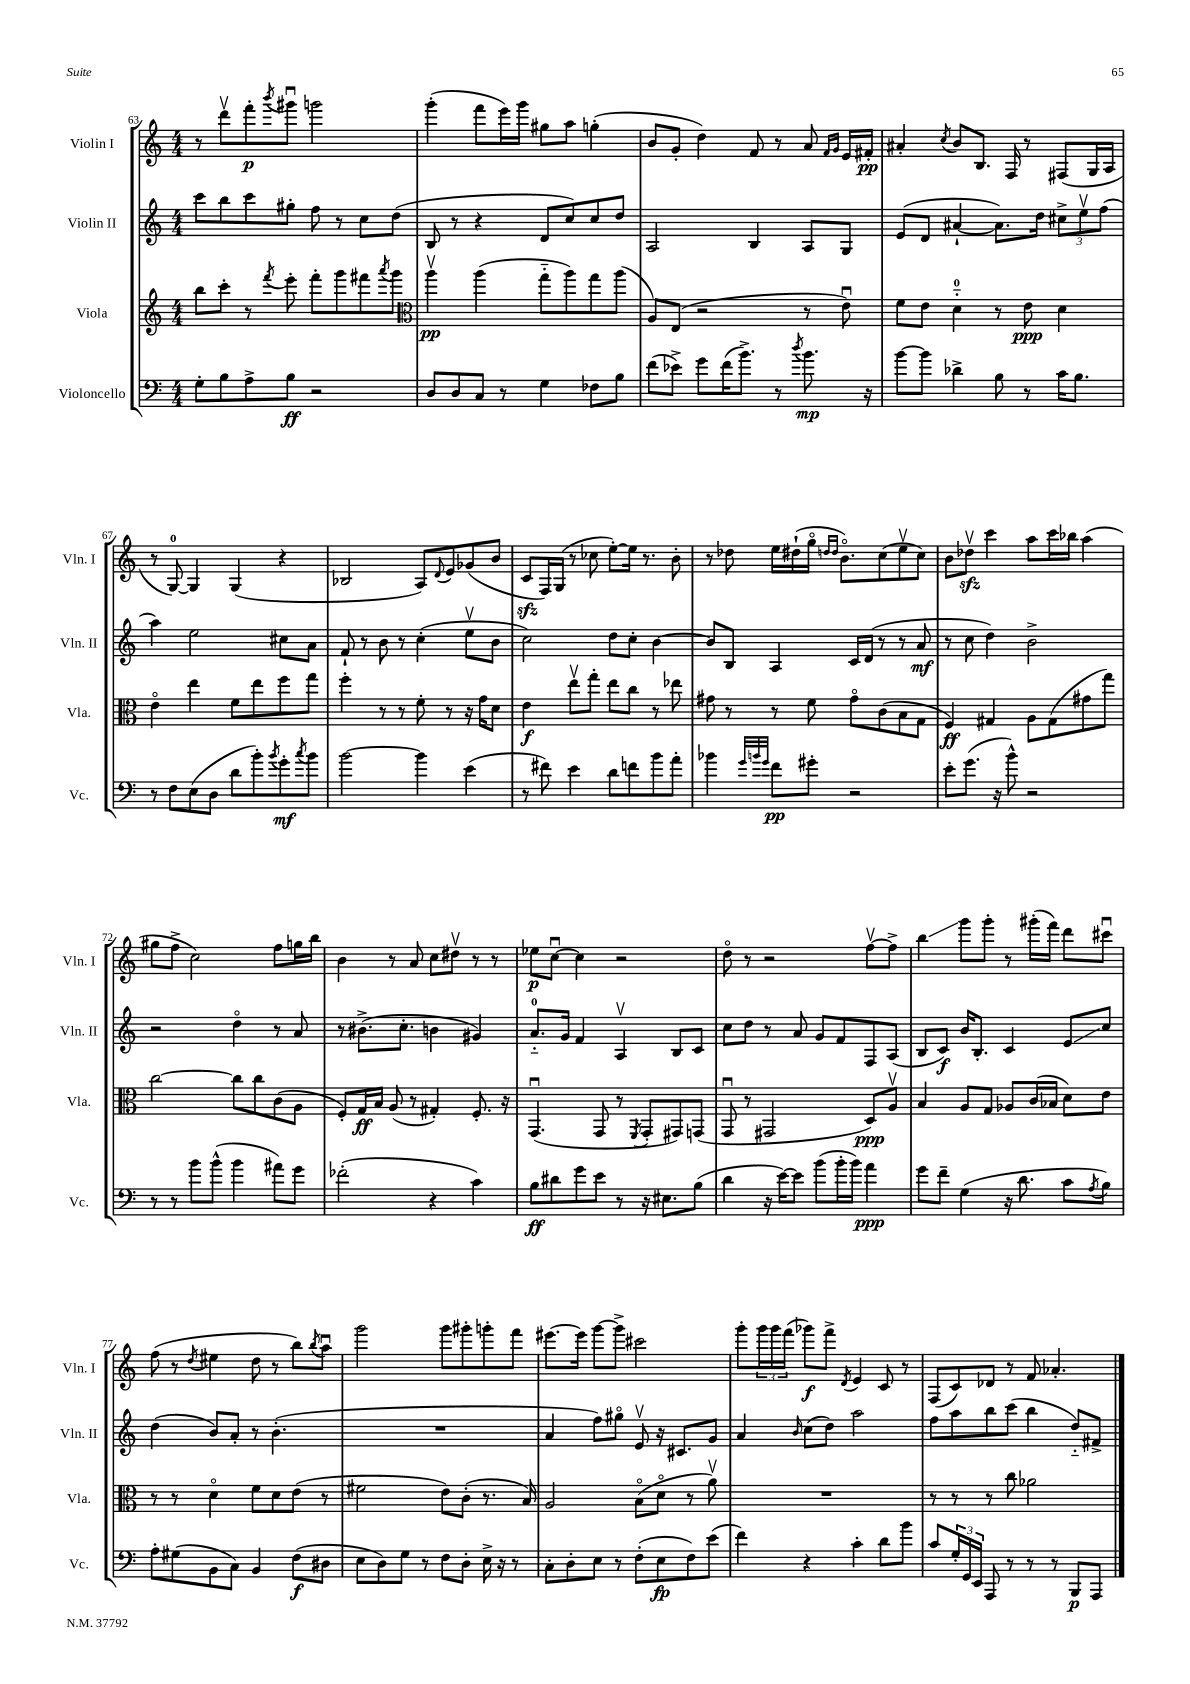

**kern	**kern	**kern	**kern
*staff4	*staff3	*staff2	*staff1
*clefF4	*clefG2	*clefG2	*clefG2
*k[]	*k[]	*k[]	*k[]
*M4/4	*M4/4	*M4/4	*M4/4
8G'\L	8bb\L	8ccc\L	8r
8B\	8ccc'\J	8bb\	8dddv\L
8A^\	8r	8ccc\	8fff'\
.	8qfff/	.	8qbbb/
8B\J	8eee'\	8gg#'\J	8ggg#u\J
2r	8fff'\L	8ff\	2ggg\
.	8ggg\	8r	.
.	8fff#\	8cc\L	.
.	8qaaa/	.	.
.	8ggg\J	(8dd\J	.
=	=	=	=
*	*clefC3	*	*
8D/L	4aav\	8B/	(4ggg'\
8D/	.	8r	.
8C/J	(4aa\	4r	8fff\L
8r	.	.	16eee\L)
.	.	.	16ggg\JJ
4G\	8gg'~\L	8d/L	8gg#\L
.	8aa\)	8cc/)	8aa\J
8F-\L	8gg\	8cc/	(4gg'\
8B\J	(8aa\J	8dd/J	.
=	=	=	=
(8f\L	8A/L)	2A/	8b/L
8e-^\J)	(8E/J	.	8g'/J
8g\L	2r	.	4dd\)
(16f\K	.	.	.
8.b^\J)	.	.	.
.	.	4B/	8f/
8r	.	.	8r
8qdd/	.	.	.
8.b\	8r	8A/L	8a/
.	.	.	16qqf/LL
.	.	.	16qqg/JJ
.	8eu\)	8G/J	16e/LL
16r	.	.	16f#'/JJ
=	=	=	=
[8b\L	8f\L	(8e/L	4a#'/
8b\]J	8e\J	8d/J	.
.	.	.	8qcc/
4d-^\	4d'~\	[4a#`/	8b/L
.	.	.	8.B/J
8B\	8r	8.a#\]L)	.
.	.	.	16F/
8r	8e\	.	8r
.	.	16dd\Jk	.
16c\LK	4d\	12cc#^\L	(8F#/L
8.B\J	.	.	.
.	.	12eev\	.
.	.	.	16G/L
.	.	(12ff\J	.
.	.	.	16A/JJ
=	=	=	=
8r	4eo\	4aa\)	8r
8F\L	.	.	[8G/)
(8E\	4ee\	2ee\	4G/]
8D\J	.	.	.
8d\L	8f\L	.	(4G/
8b'\)	8ee\	.	.
8qb/	.	.	.
8g'\	8ff\	8cc#\L	4r
8qcc/	.	.	.
8b\J	8gg\J	8a\J	.
=	=	=	=
[2b\	4ff'\	8f`/	2B-/
.	.	8r	.
.	8r	8b\	.
.	8r	8r	.
4b\]	8f'\	(4cc'\	8A/L)
.	.	.	8qqd/
.	8r	.	8e/
(4e\	16r	8eev\L	(8g-/
.	16g\LK	.	.
.	8d\J	8b\J	8b/J
=	=	=	=
8r	4e\	2cc\)	8c/L
8f#\)	.	.	16F/L)
.	.	.	(16G/JJ
4e\	8eev\L	.	8r
.	8gg'\J	.	8cc-\
8d\L	8ee\L	8dd\L	[8ee'\L)
8f\	8cc\J	8cc'\J	16ee\]Jk
.	.	.	8.r
8b\	8r	[4b\	.
8a'\J	8ee-\	.	8b'\
=	=	=	=
4b-\	8g#\	8b/]L	8r
.	8r	8B/J	8dd-\
32qqg/LLL	.	.	.
32qqb/	.	.	.
32qqg/JJJ	.	.	.
8f\L	8r	4A/	16ee\LL
.	.	.	(16dd#`\
8g#'\J	8f\	.	16ggo\JJ
.	.	.	16qqdd/LL
.	.	.	16qqdd/JJ
.	.	.	8.bo\L)
2r	8g#o\L	16c/LL	.
.	.	(16d/JJ	.
.	(8c\	8r	(8cc\
.	8B\	8r	8eev\
.	8G\J	8a/	8cc\J)
=	=	=	=
8e'\L	4F/)	8r	8b\L
(8.g\J	.	8cc\	8dd-v\J
.	4G#/	4dd\)	4ccc\
16r	.	.	.
8b^^\)	.	.	.
2r	8A\L	2b^\	8aa\L
.	(8G#\	.	16ccc\L
.	.	.	16bb-\JJ
.	8g#\	.	(4aa\
.	8gg\J)	.	.
=	=	=	=
8r	[2cc\	2r	8gg#\L
8r	.	.	8ff^\J
8b\L	.	.	2cc\)
(8b^^\J	.	.	.
4b\	8cc\]L	4ddo\	.
.	8cc\	.	.
8a#\L)	(8c\	8r	8ff\L
8g\J	8A\J	8a/	16gg\L
.	.	.	16bb\JJ
=	=	=	=
(2f-'\	8F'/L)	8r	4b\
.	16G/L	(8.b#^\L	.
.	16B/JJ	.	.
.	(8A/	.	8r
.	.	8.cc'\J	.
.	8r	.	8a/
4r	4G#'/)	4b\	8cc\L
.	.	.	8dd#v\J
4c\)	8.F'/	4g#/)	8r
.	.	.	8r
.	16r	.	.
=	=	=	=
8B\L	(4.GGu/	8.a'~/L	8ee-\L
8d#\	.	.	[8ccu\J
.	.	16g/Jk	.
8g\	.	4f/	4cc\]
8e\J	8GG/	.	.
8r	8r	4Av/	2r
.	8qFF/	.	.
16r	8GG'/L	.	.
8.E#\L	.	.	.
.	8GG#/)	8B/L	.
(8B\J	(8GG/J	8c/J	.
=	=	=	=
4d\	8GGu/	8cc\L	8ddo\
.	8r	8dd\J	8r
16r	2GG#/	8r	2r
[16e\LK)	.	.	.
8e\]J	.	8a/	.
(8b\L	.	8g/L	.
16b'\L	.	8f/	.
16b\JJ)	.	.	.
4a\	8D/L)	8F/	[8ffv\L
.	8Av/J	(8A/J	8ff^\]J
=	=	=	=
8g\L	4B/	8B/L	4bb\
8f~\J	.	8c/J)	.
(4G\	8A/L	16b/LK	8ggg\L
.	.	8.B'/J	.
.	8G/J	.	8ggg'\J
16r	8A-/L	4c/	8r
8.d\	.	.	.
.	(16c/L	.	(16ggg#'\LL
.	16B-/JJ	.	16fff\JJ)
8c\L	8d\L)	8e/L	8ddd\L
8qA/	.	.	.
8B\J)	8e\J	8cc/J	8ccc#u\J
=	=	=	=
8A'\L	8r	(4dd\	(8ff\
(8G#\	8r	.	8r
.	.	.	8qdd/
8BB\	4do\	8b/L)	4ee#\
8C\J)	.	8a'/J	.
4BB/	8f\L	8r	8dd\
.	8d\	(4.b'\	8r
(8F\L	(8e\J	.	8bb\L)
.	.	.	8qbb/
8D#\J	8r	.	8aau\J
=	=	=	=
8E\L	2f#\	1r	2ggg\
8D\)	.	.	.
8G\J	.	.	.
8r	.	.	.
8F\L	8e\L)	.	8ggg\L
8D'\J	(8c'\J	.	8ggg#'\
16E^\	8.r	.	8ggg'\
16r	.	.	.
8r	.	.	8fff\J
.	16B/)	.	.
=	=	=	=
8C'\L	2A/	4a/	[8.eee#\L
8D'\	.	.	.
.	.	.	16eee#\]Jk
8E\J	.	8ff\L)	[8ggg\L
8r	.	8gg#o\J	8ggg^\]J
(8F'\L	(8Bo\L	8ev/	2ccc#\
8E\	8do\J	16r	.
.	.	8.c#/L	.
8F\)	8r	.	.
(8e\J	8av\)	8g/J	.
=	=	=	=
4f\)	1r	4a/	8ggg'\L
.	.	.	24ggg\L
.	.	.	24ggg\
.	.	.	(24fff\JJ
.	.	16qqb/	.
4r	.	(8cc\L	8ggg-\L)
.	.	8dd\J)	8fff^\J
.	.	.	8qd/
4c'\	.	2aa\	4e/
8d\L	.	.	8c/
8b\J	.	.	8r
=	=	=	=
8c/L	8r	8ff\L	(8F/L
24G'/L	8r	8aa\	8c/)
24GG/	.	.	.
24EE/JJ	.	.	.
8AAA/	8r	8bb\	8d-/J
8r	8cc\	(8ccc\J	8r
8r	2a-\	4bb\	8f/
8r	.	.	4.a-'/
8BBB/L	.	8dd'~/L)	.
8AAA/J	.	8f#^/J	.
==	==	==	==
*-	*-	*-	*-
